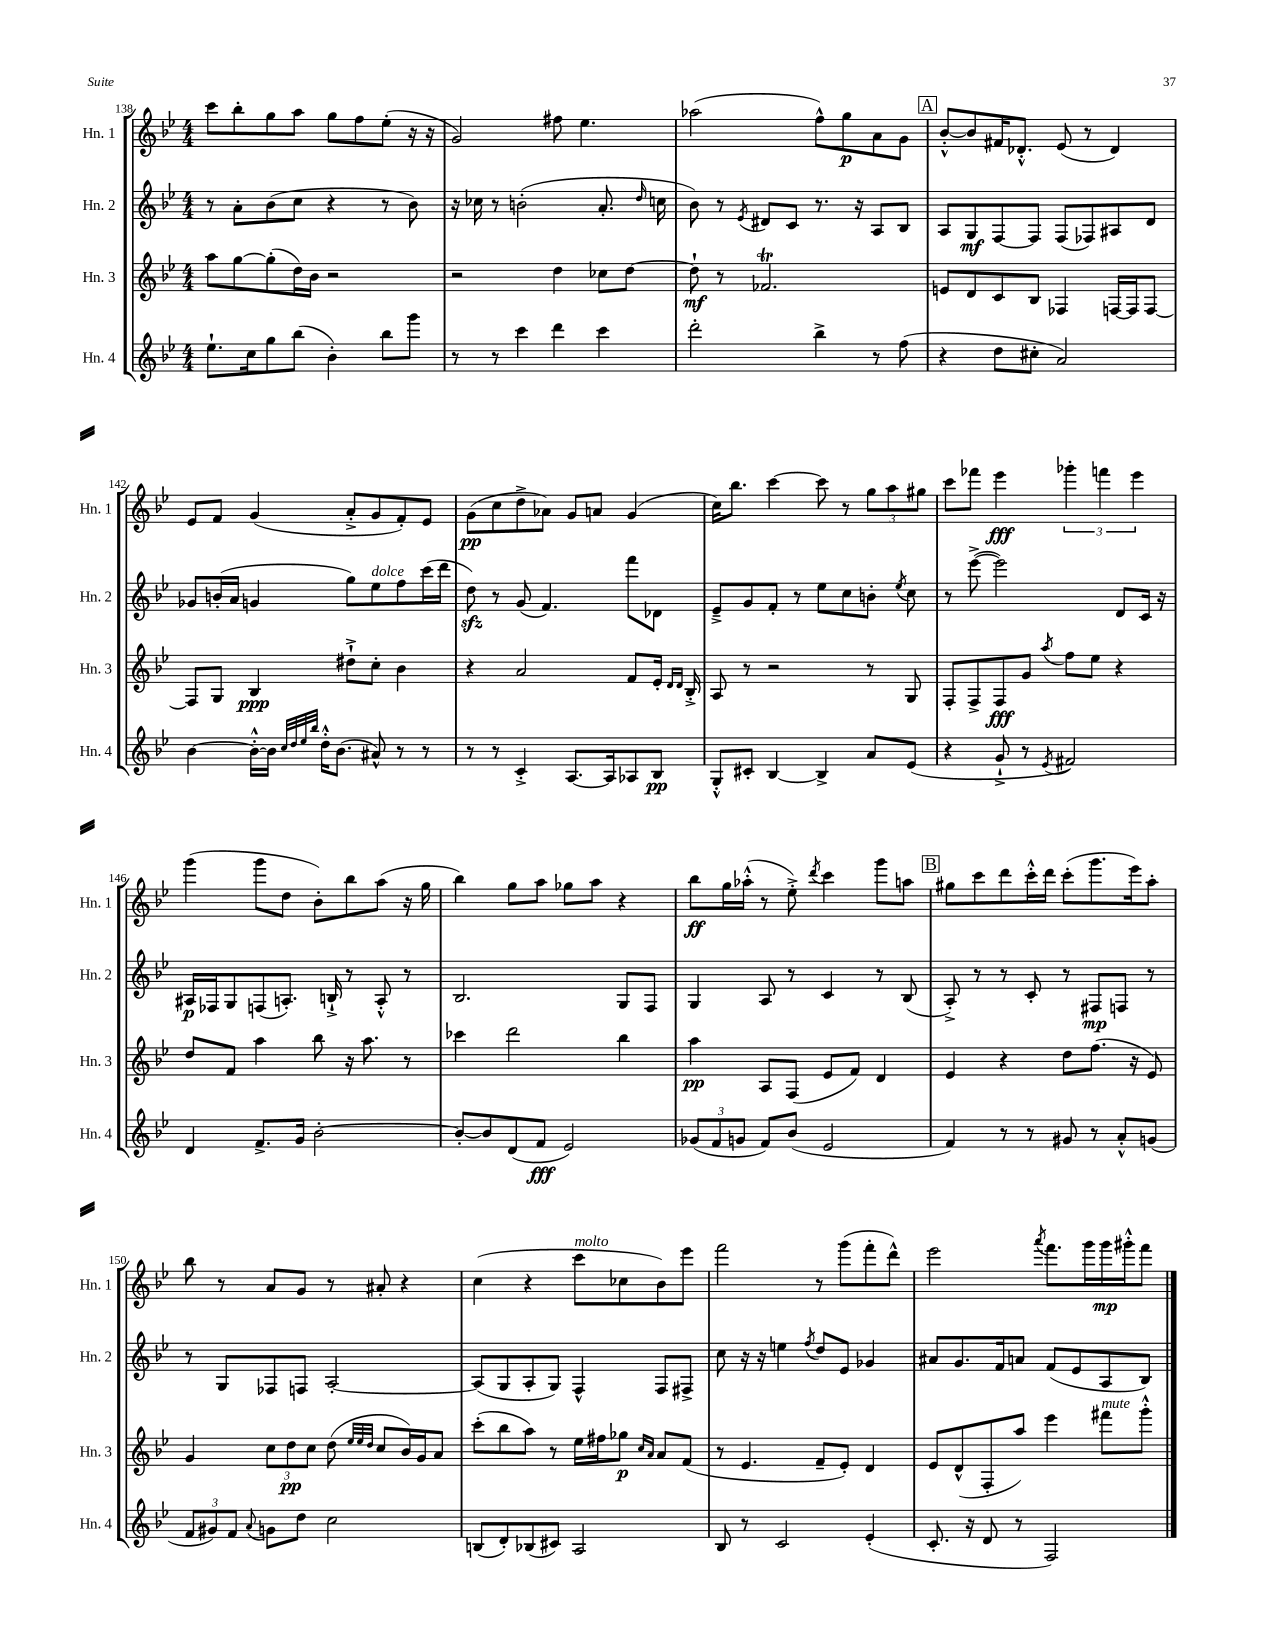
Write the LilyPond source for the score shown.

<<
\new StaffGroup <<
\new Staff = "s0" \with { instrumentName = "Hn. 1" shortInstrumentName = "Hn. 1" } {
    \clef treble \key bes \major \numericTimeSignature \time 4/4
    \autoBeamOff c'''8[ bes''8-. g''8 a''8] g''8[ f''8 ees''8]-.( r16 r16 |
    g'2) fis''8 ees''4. |
    aes''2( f''8[-^) g''8\p a'8 g'8] |
    \mark \markup { \box "A" } bes'8[~-.-^ bes'8 fis'16 des'8.]-.-^ ees'8( r8 des'4) |
    ees'8[ f'8] g'4( a'8[-.-> g'8 f'8-.) ees'8] |
    g'8[\pp( c''8 d''8-> aes'8]) g'8[ a'8] g'4( |
    c''16[) bes''8.] c'''4~ c'''8 r8 \tuplet 3/2 { g''8[ a''8 gis''8] } |
    c'''8[ fes'''8] ees'''4\fff \tuplet 3/2 { ges'''4-. f'''4 ees'''4 } |
    g'''4( g'''8[ d''8] bes'8[-.) bes''8 a''8]( r16 g''16 |
    bes''4) g''8[ a''8] ges''8[ a''8] r4 |
    bes''8[\ff g''16 aes''16]-.-^( r8 ees''8-.->) \acciaccatura { d'''8 } c'''4 g'''8[ a''8] |
    \mark \markup { \box "B" } gis''8[ c'''8 d'''8 c'''16-.-^ d'''16] c'''8[-.( g'''8. ees'''16) a''8]-. |
    bes''8 r8 a'8[ g'8] r8 ais'8-. r4 |
    c''4( r4 c'''8[^\markup { \italic "molto" } ces''8 bes'8) ees'''8] |
    f'''2 r8 g'''8[( f'''8-. d'''8]-^) |
    ees'''2 \acciaccatura { a'''8 } f'''8.[ g'''16 g'''16\mp gis'''16-.-^ f'''8] \bar "|." |
}
\new Staff = "s1" \with { instrumentName = "Hn. 2" shortInstrumentName = "Hn. 2" } {
    \clef treble \key bes \major \numericTimeSignature \time 4/4
    \autoBeamOff r8 a'8[-. bes'8( c''8] r4 r8 bes'8) |
    r16 ces''16 r8 b'2-.( a'8.-. \grace { d''16 } c''16 |
    bes'8) r8 \acciaccatura { ees'8 } dis'8[ c'8] r8. r16 a8[ bes8] |
    \mark \markup { \box "A" } a8[ g8\mf f8~ f8] f8[( fes8) ais8 d'8] |
    ges'8[ b'16-.( a'16] g'4 g''8[) ees''8^\markup { \italic "dolce" } f''8 c'''16( d'''16] |
    d''8\sfz) r8 g'8( f'4.) f'''8[ des'8] |
    ees'8[---> g'8 f'8]-. r8 ees''8[ c''8 b'8]-. \acciaccatura { ees''8 } c''8 |
    r8 ees'''8~->( ees'''2) d'8[ c'16] r16 |
    ais16[\p fes16 g8 f8( a8.]-.) b16-!-> r8 a8-.-^ r8 |
    bes2. g8[ f8] |
    g4 a8 r8 c'4 r8 bes8( |
    \mark \markup { \box "B" } a8-.->) r8 r8 c'8-. r8 fis8[\mp f8] r8 |
    r8 g8[ fes8 f8] a2~-. |
    a8[( g8 a8-. g8]) f4-^ f8[ fis8]-> |
    c''8 r16 r16 e''4 \acciaccatura { f''8 } d''8[ ees'8] ges'4 |
    ais'8[ g'8. f'16 a'8] f'8[( ees'8 a8 bes8]) \bar "|." |
}
\new Staff = "s2" \with { instrumentName = "Hn. 3" shortInstrumentName = "Hn. 3" } {
    \clef treble \key bes \major \numericTimeSignature \time 4/4
    \autoBeamOff a''8[ g''8~ g''8-.( d''16) bes'16] r2 |
    r2 d''4 ces''8[ d''8]~ |
    d''8-!\mf r8 fes'2.\trill |
    \mark \markup { \box "A" } e'8[ d'8 c'8 bes8] fes4 f16[~ f16 f8]~ |
    f8[ g8] bes4\ppp dis''8[-!-> c''8]-. bes'4 |
    r4 a'2 f'8[ ees'16]-. \grace { d'16[ d'16] } bes16-.-> |
    a8 r8 r2 r8 g8 |
    f8[-. f8-> f8\fff g'8] \acciaccatura { a''8 } f''8[ ees''8] r4 |
    d''8[ f'8] a''4 bes''8 r16 a''8. r8 |
    ces'''4 d'''2 bes''4 |
    a''4\pp a8[ f8]( ees'8[ f'8]) d'4 |
    \mark \markup { \box "B" } ees'4 r4 d''8[ f''8.]( r16 ees'8) |
    g'4 \tuplet 3/2 { c''8[ d''8\pp c''8] } d''8( \grace { ees''32[ ees''32 d''32] } c''8[ bes'16) g'16 a'8] |
    c'''8[-.( bes''8 a''8]) r8 ees''16[ fis''16 ges''8]\p \grace { c''16[ a'16] } a'8[ f'8]( |
    r8 ees'4. f'8[-- ees'8]-.) d'4 |
    ees'8[ d'8-^( f8-. a''8]) ees'''4 fis'''8[^\markup { \italic "mute" } g'''8]-.-^ \bar "|." |
}
\new Staff = "s3" \with { instrumentName = "Hn. 4" shortInstrumentName = "Hn. 4" } {
    \clef treble \key bes \major \numericTimeSignature \time 4/4
    \autoBeamOff ees''8.[-! c''16 g''8 bes''8]( bes'4-.) bes''8[ g'''8] |
    r8 r8 c'''4 d'''4 c'''4 |
    d'''2-. bes''4-> r8 f''8( |
    \mark \markup { \box "A" } r4 d''8[ cis''8]-. a'2) |
    bes'4~ bes'16[~-.-^ bes'16] \grace { c''32[ d''32 ees''32 bes''32] } d''16[-.-^ bes'8.]( ais'8-^) r8 r8 |
    r8 r8 c'4-.-> a8.[~ a16 aes8 bes8]\pp |
    g8[-.-^ cis'8]-. bes4~ bes4-> a'8[ ees'8]( |
    r4 g'8-!-> r8 \acciaccatura { ees'8 } fis'2) |
    d'4 f'8.[-> g'16] bes'2~-. |
    bes'8[~-. bes'8 d'8( f'8]\fff ees'2) |
    \tuplet 3/2 { ges'8[( f'8 g'8] } f'8[) bes'8]( ees'2 |
    \mark \markup { \box "B" } f'4) r8 r8 gis'8 r8 a'8[-.-^ g'8]( |
    \tuplet 3/2 { f'8[ gis'8) f'8] } \appoggiatura { a'8 } g'8[ d''8] c''2 |
    b8[( d'8-.) bes8( cis'8]) a2 |
    bes8 r8 c'2 ees'4-.( |
    c'8.-. r16 d'8 r8 f2) \bar "|." |
}
>>
>>
\layout { \context { \Score currentBarNumber = #138 } }
